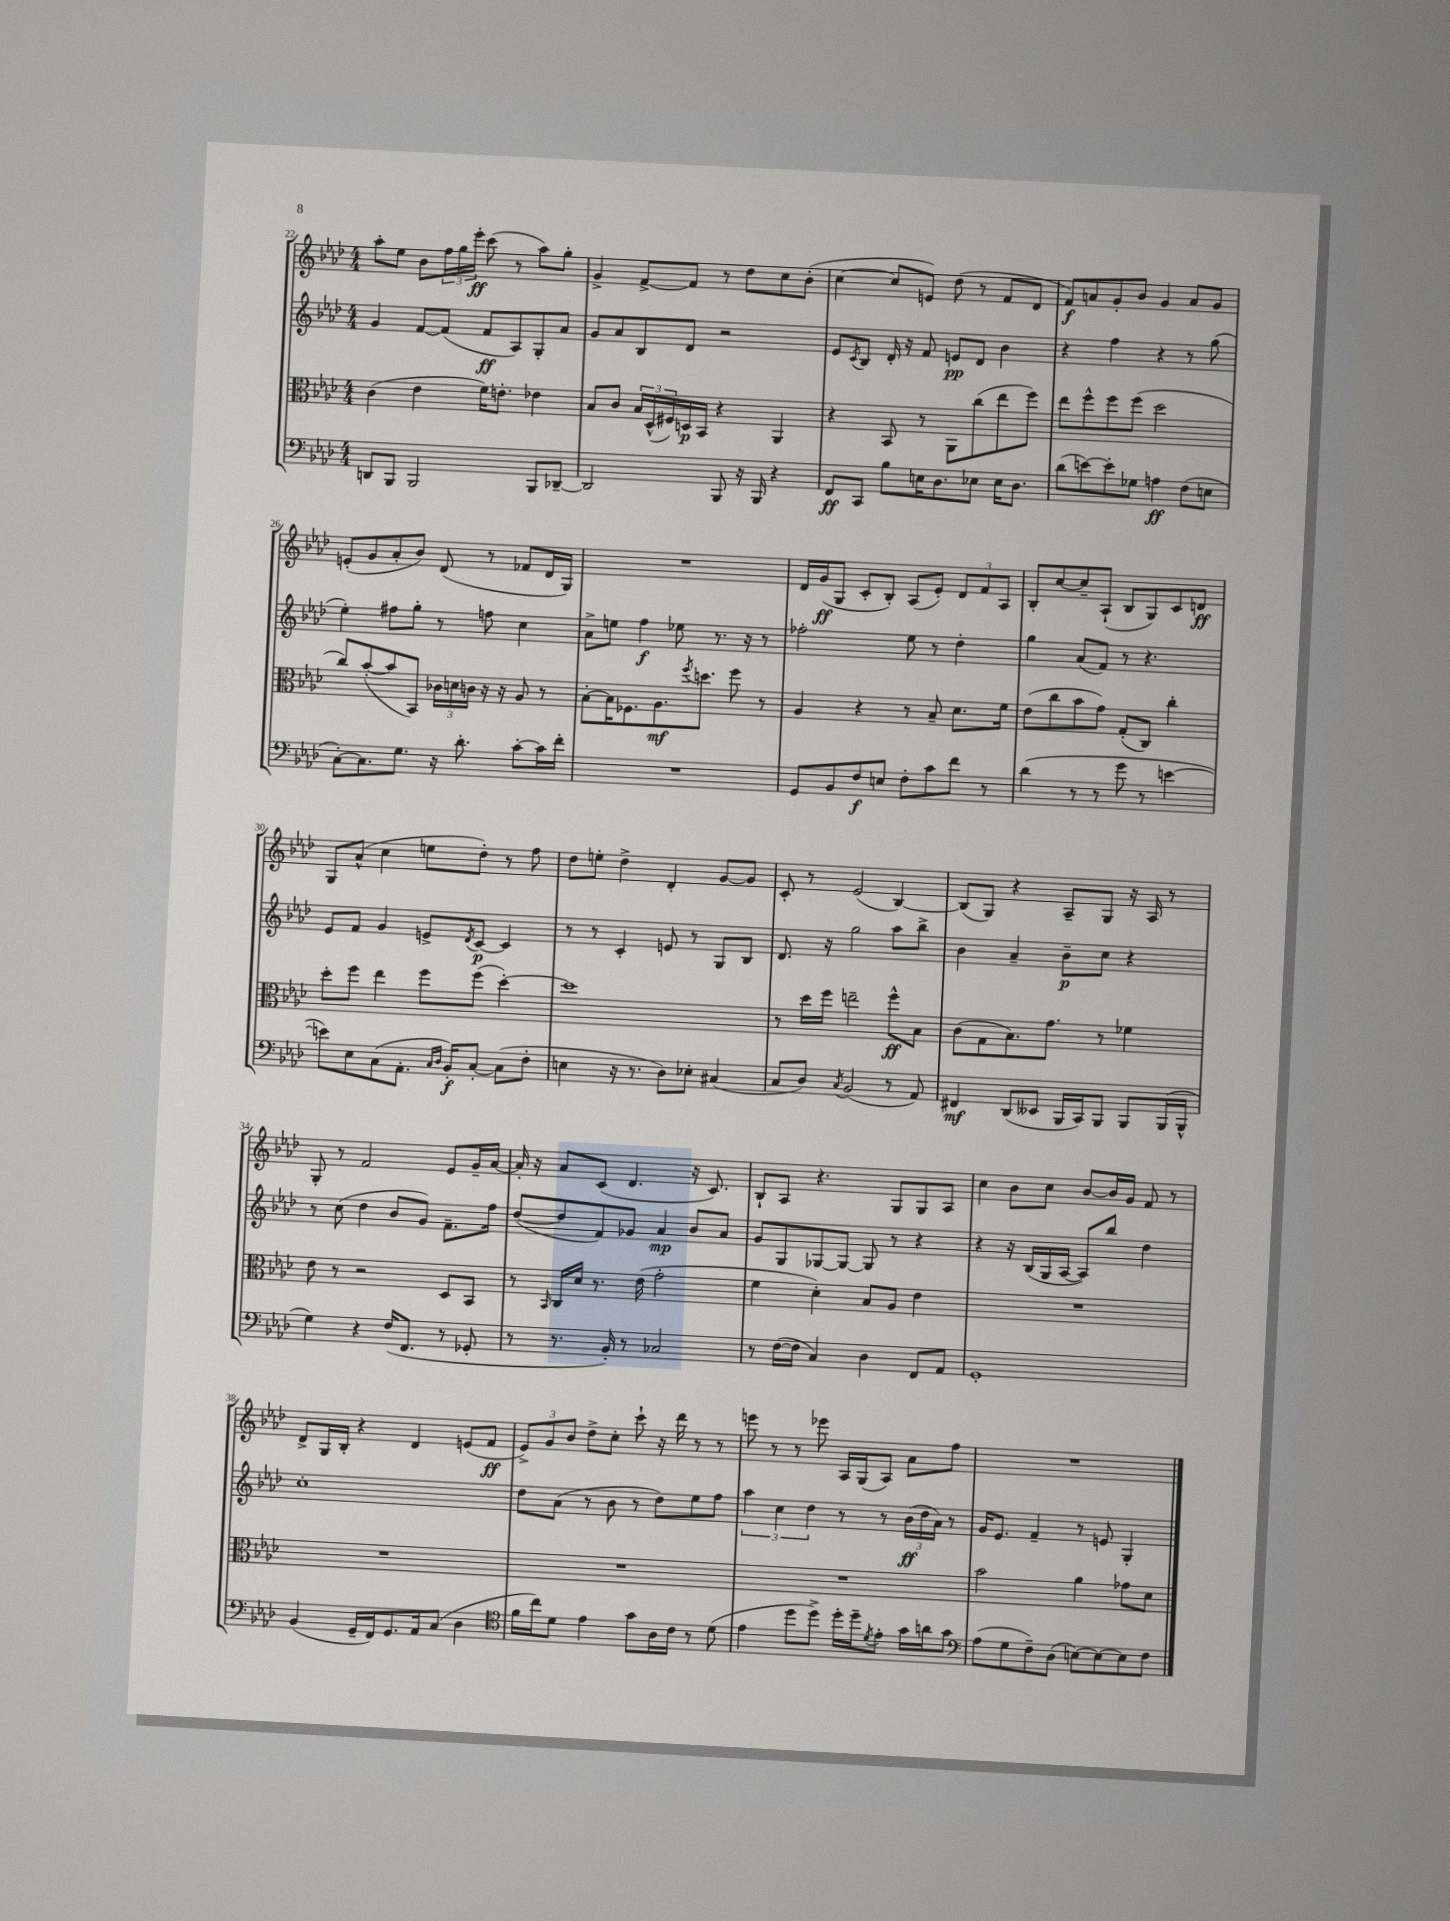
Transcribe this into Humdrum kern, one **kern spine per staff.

**kern	**kern	**kern	**kern
*staff4	*staff3	*staff2	*staff1
*clefF4	*clefC3	*clefG2	*clefG2
*k[b-e-a-d-]	*k[b-e-a-d-]	*k[b-e-a-d-]	*k[b-e-a-d-]
*M4/4	*M4/4	*M4/4	*M4/4
8DD/L	(4c\	4g/	8aa-'\L
8BBB-/J	.	.	8ee-\J
2BBB-/	4e-\	[8f/L	8b-\L
.	.	(8f/]J	24ff\L
.	.	.	24gg\
.	.	.	24eee-'\JJ
.	16f\LK)	8f/L	(8ccc\
.	8.e'\J	.	.
.	.	8A-/)	8r
8BBB-/L	4e-\	8G'/	8aa-\L)
[8DD-~/J	.	8a-/J	8gg'\J
=	=	=	=
2DD-/]	8B-/L	8g/L	4g^/
.	8c/J	8a-/	.
.	24B-/LL	8B-/	[8f^/L
.	(24D-^^/	.	.
.	24F#/)	.	.
.	16D/	8d-/J	8f/]J
.	16BB-/JJ	.	.
8BBB-/	4r	2r	8r
16r	.	.	8dd-\L
16BBB-/	.	.	.
4r	4AA-/	.	8cc\
.	.	.	(8b-'\J
=	=	=	=
8FF/L	4r	8e-/L	[4cc\
.	.	8qc/	.
8CC/J	.	8B-/J	.
8B-\L	8BB-/	16d-'/	8cc/]L
.	.	16r	.
16E\K	8r	8f/	8e/J)
8.D-\	.	.	.
.	8AA-\L	8e/L	(8dd-\
8E-\J	(8cc\	8d-/J	8r
16E-\LK	8ee-\	4b-\	8f/L
8.D-\J	.	.	.
.	8ff\J)	.	8d-/J
=	=	=	=
(8d-\L	8ee-\L	4r	8f/L)
[8e\)	8ff^^\	.	8a/
8e'\]	8ff\	4ff\	8g'/
8G-\J	(8ff\J	.	8b-/J
4A\	2dd-\	4r	4g/
(8F\L	.	8r	8a/L
8E\J	.	(8gg\	8g/J
=	=	=	=
[8C'\L)	8cc/L)	4ee-'\)	(8e'/L
8.C\]	([8b-'/	.	8g/
.	8b-/]	8ff#\L	8a-'/
8.G\J	.	.	.
.	8BB-/J)	8gg'\J	8b-/J)
16r	24c-\LL	8r	(8d-/
.	24d\	.	.
8.d-'\	.	.	.
.	24c\JJ	.	.
.	16r	8ff\	8r
.	16r	.	.
[8c'\L	8A-/	4cc\	8f-/L
16c\]L	8r	.	16d-/L
16f'\JJ	.	.	16G/JJ)
=	=	=	=
1r	[8B-'\L	8a-^\L	1r
.	16B-\]K	8ee\J	.
.	8.F-\	.	.
.	.	4ff\	.
.	8.A-\	.	.
.	.	8ee-\	.
.	8qff/	.	.
.	8.dd\J	.	.
.	.	8.r	.
.	8ff\	.	.
.	.	16r	.
.	8r	8r	.
=	=	=	=
8GG/L	4A-/	2ff-'\	16d-/LL
.	.	.	(16g/J
8BB-/	.	.	8G/J
8F/	4r	.	8c'/L
8E/J	.	.	8B-'/J)
8F'\L	8r	8ee-\	(8A-/L
8c\	8B-~/	8r	8e-'/J)
8f\J	8.d-\L	4dd-'\	12d-/L
.	.	.	12f/
8r	.	.	.
.	.	.	12A-/J
.	16f\Jk	.	.
=	=	=	=
(4d-\	(8e-\L	4gg\	8B-'/L
.	8cc\	.	[8cc/
8r	8b-\	(8a-/L	8cc~/]
8r	8g\J)	8f/J)	(8A-`/J
8g\	(8G'/L	8r	8B-/L
8r	8C/J)	4.r	8G/)
[4e\	4cc'\	.	8c/
.	.	.	8d/J
=	=	=	=
8e\]L)	8dd-'\L	8e-/L	8G/L
8E-\	8ff\J	8f/J	(8a-^^/J
(8C\	4ee-\	4g/	4cc\
8.AA-'\J	.	.	.
.	8ff\L	8e^/L	8ee\L
16qqC/LL	.	.	.
16qqD-/JJ	.	.	.
16BB-'/LK)	.	.	.
.	.	8qd-/	.
[8C'/J	(8ff\J	[8c/J	8dd-'\J)
(8C\]L	[4dd-'\)	4c/]	8r
8F'\J	.	.	8ff\
=	=	=	=
4E\	1dd-]	8r	8dd-\L
.	.	8r	8ee'\J
16r	.	4c'/	4dd-^\
8.r	.	.	.
8D-\L)	.	8e/	4d-'/
8E-'\J	.	8r	.
(4C#/	.	8G/L	[8g/L
.	.	8B-/J	8g/]J
=	=	=	=
8C/L	8r	8.d-/	8c'/
8D-/J)	16dd-\LL	.	8r
.	16ff\JJ	16r	.
8qC/	.	.	.
(2BB-/	2ee~\	2gg\	(2e-/
8r	8ff^^\L	8aa-\L	[4B-/)
8AA-/)	8B-\J	8bb-^\J	.
=	=	=	=
4FF#/	(8c\L	4b-\	(8B-/]L
.	8G\	.	8G/J)
(8DD-/L	8.B-\)	4a-~/	4r
8EE--/J	.	.	.
.	8.g\J	.	.
16BBB-/LL	.	8b-~\L	8A-~/L
16CC/J)	.	.	.
8BBB-/J	8r	8cc\J	8G/J
8BBB-/L	4f-\	4r	16r
.	.	.	16A-/
(16BBB-/L	.	.	8r
16BBB-^^/JJ	.	.	.
=	=	=	=
4G\)	8e-\	8r	8G'/
.	8r	(8cc\	8r
4r	2r	4dd-\	2f/
(16F/LK	.	8b-/L	.
8.FF/J	.	.	.
.	.	8g/J)	.
8r	8D-/L	8.f~\L	8e-/L
8GG-'/	8BB-/J	.	16g~/L
.	.	16ff\Jk	[16a-/JJ
=	=	=	=
8r	8r	([8dd-/L	16a-'/]
.	.	.	16r
.	16qqBB-/	.	.
8.r	16C/LL	8dd-/]	8a-/L
.	16d-/JJ	.	.
.	8.r	8f/)	(8c/J
16BB-'/)	.	.	.
8r	.	8g-/J	4.d-/
.	(16e-\	.	.
2C-/	2g'\	4a-/	.
.	.	8b-/L	16r
.	.	.	8.c/)
.	.	8a-/J	.
=	=	=	=
8r	4f\	8g/L	8B-`/L
([16F\LL	.	8G/	8A-/J
16F\]JJ	.	.	.
4C/)	4d-'\)	[8G-/	4.r
.	.	8G-/_J	.
4D-\	8B-/L	8G-/]	.
.	8A-/J	8r	8G/L
8FF/L	4e-\	4r	8G/
8AA-/J	.	.	8A-/J
=	=	=	=
1GG'	1r	4r	4cc\
.	.	16r	8b-\L
.	.	(16B-/LL	.
.	.	16G/	8cc\J
.	.	[16A-/JJ	.
.	.	8A-/]L)	[8b-/L
.	.	8bb-/J	16b-/]L
.	.	.	16g/JJ
.	.	4dd-\	8f/
.	.	.	8r
=	=	=	=
(4BB-/	1r	1cc'	8d-^/L
.	.	.	16G/L
.	.	.	16B-'/JJ
16GG~/LL	.	.	4r
16FF/J)	.	.	.
8.GG/	.	.	.
.	.	.	4d-/
16AA-/k	.	.	.
(8C/J	.	.	.
4D-\	.	.	(8e/L
.	.	.	8f/J
=	=	=	=
*clefC4	*	*	*
16f\LL	1r	8dd-\L	12e-^/L)
16cc\J)	.	.	.
.	.	.	12g/
8d-\J	.	(8a-\J	.
.	.	.	12b-/J
4e-\	.	8r	8dd-^\L
.	.	8b-\	8cc'\J
8g\L	.	8r	8ccc`\
16A-\L	.	8dd-\L)	16r
16c\JJ	.	.	16ddd-\
8r	.	8ee-\	8r
(8d-\	.	8ff\J	8r
=	=	=	=
4e-\	1r	6aa-\	8eee\
.	.	.	8r
.	.	6cc\	.
8dd-\L	.	.	8r
.	.	6dd-\	.
8dd-^\J)	.	.	8eee-\
16dd-'\LL	.	8r	16A-/LL
16dd-~\J	.	.	(16G/J
8qd-/	.	.	.
8e-'\J	.	8r	8A-/J)
16g\LL	.	(24b-\LL	8a-\L
.	.	24dd-\	.
16a\J	.	.	.
.	.	24a-\JJ)	.
8g\J	.	8r	8ff\J
=	=	=	=
*clefF4	*	*	*
(8A-\L	2b-\	16g/LK	1r
.	.	8.e-/J	.
8G\	.	.	.
8F~\)	.	4f~/	.
(8D-\J	.	.	.
[8E\L)	4a-\	8r	.
8E\_	.	8e/	.
8E\]	8g-\L	4G'/	.
8F\J	8d-\J	.	.
==	==	==	==
*-	*-	*-	*-
